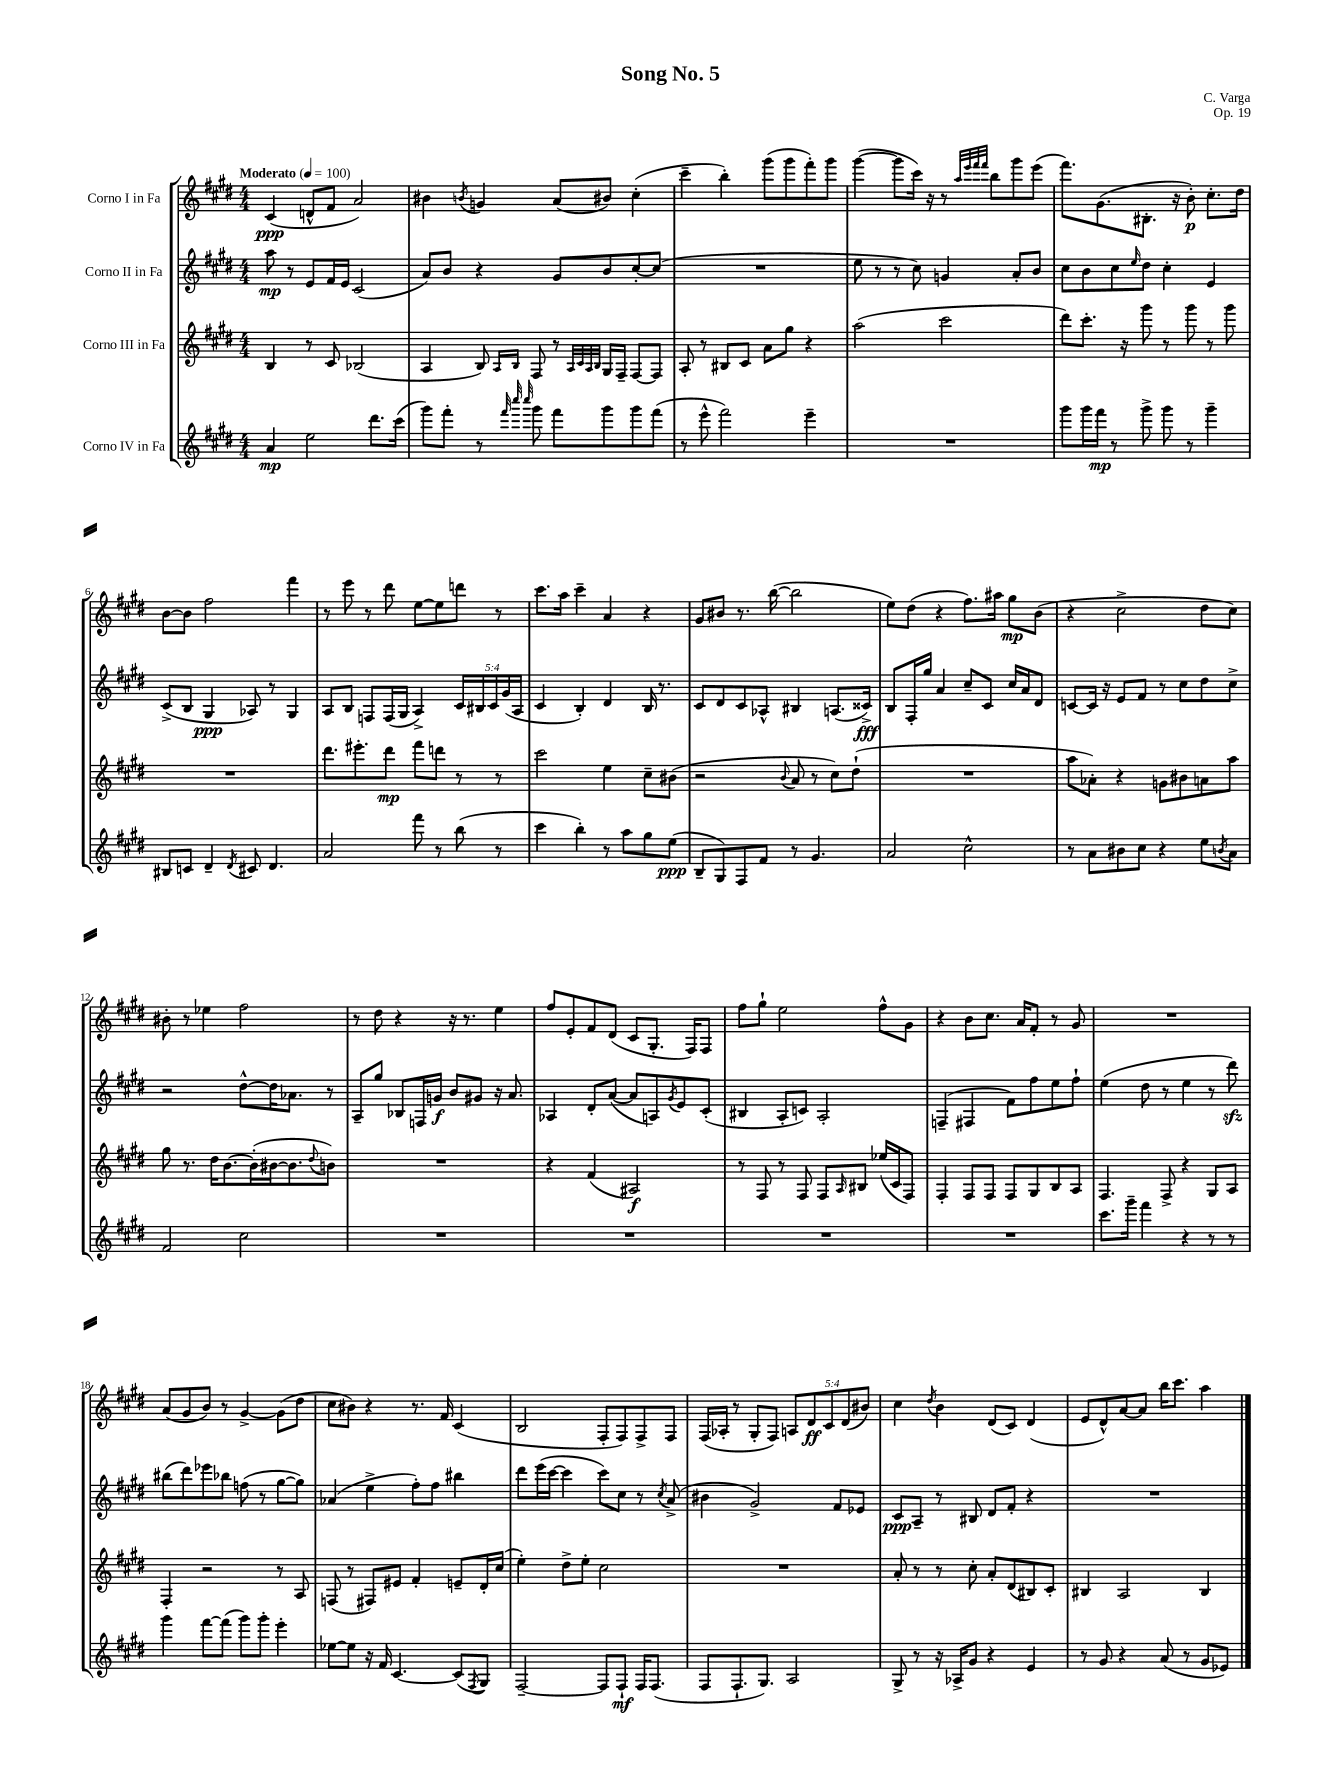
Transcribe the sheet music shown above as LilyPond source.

\header { title = "Song No. 5" composer = "C. Varga" opus = "Op. 19" }
<<
\new StaffGroup <<
\new Staff = "s0" \with { instrumentName = "Corno I in Fa" } {
    \clef treble \key e \major \numericTimeSignature \time 4/4 \override Staff.TupletNumber.text = #tuplet-number::calc-fraction-text \tempo "Moderato" 4 = 100
    cis'4\ppp( d'8-^ fis'8 a'2) |
    bis'4 \acciaccatura { b'8 } g'4 a'8( bis'8) cis''4-.( |
    cis'''4-- b''4-.) gis'''8( gis'''8 fis'''8-.) gis'''8 |
    gis'''4~( gis'''8 cis'''16) r16 r8 \grace { a''32 e'''32 fis'''32 fis'''32 } b''8 gis'''8 e'''8( |
    fis'''8.) gis'8.( bis8.-. r16 b'8-.\p) cis''8.-. dis''16 |
    b'8~ b'8 fis''2 fis'''4 |
    r8 e'''8 r8 dis'''8 e''8~ e''8 d'''8 r8 |
    cis'''8. a''16 cis'''4-- a'4 r4 |
    gis'8 bis'8 r8. b''16~( b''2 |
    e''8) dis''8( r4 fis''8.) ais''16 gis''8\mp b'8( |
    r4 cis''2-> dis''8 cis''8) |
    bis'8-. r8 ees''4 fis''2 |
    r8 dis''8 r4 r16 r8. e''4 |
    fis''8 e'8-. fis'8 dis'8( cis'8 gis8.-. fis16) fis8 |
    fis''8 gis''8-! e''2 fis''8-^ gis'8 |
    r4 b'8 cis''8. a'16 fis'8-. r8 gis'8 |
    R1 |
    a'8( gis'8 b'8) r8 gis'4~-> gis'8( dis''8 |
    cis''8 bis'8) r4 r8. fis'16 cis'4( |
    b2 fis8-. fis8) fis8-> fis8 |
    fis16( aes16-. r8 gis8-. fis8) \tuplet 5/4 { a8 dis'8\ff cis'8 dis'8( bis'8) } |
    cis''4 \acciaccatura { dis''8 } b'4 dis'8( cis'8) dis'4( |
    e'8 dis'8-^) a'8~ a'8 b''16 cis'''8. a''4 \bar "|." |
}
\new Staff = "s1" \with { instrumentName = "Corno II in Fa" } {
    \clef treble \key e \major \numericTimeSignature \time 4/4 \override Staff.TupletNumber.text = #tuplet-number::calc-fraction-text
    a''8\mp r8 e'8 fis'16 e'16 cis'2( |
    a'8) b'8 r4 gis'8 b'8 cis''8~-. cis''8( |
    R1 |
    e''8 r8 r8 cis''8) g'4 a'8-. b'8 |
    cis''8 b'8 cis''8 \grace { e''16 } dis''8 cis''4-. e'4 |
    cis'8->( b8 gis4\ppp aes8) r8 gis4 |
    a8 b8 f8 f16( gis16 a4->) \tuplet 5/4 { cis'16 bis16 cis'16 gis'16( a16 } |
    cis'4 b4-.) dis'4 b16 r8. |
    cis'8 dis'8 cis'8 aes8-^ bis4 a8.( cisis'16->\fff) |
    b8 fis16-. gis''16 a'4 cis''8-- cis'8 cis''16 a'16 dis'8 |
    c'8~ c'16 r16 e'8 fis'8 r8 cis''8 dis''8 cis''8-> |
    r2 dis''8~-^ dis''16 aes'8. r8 |
    a8-- gis''8 bes8 f16 g'16\f b'8 gis'8 r16 a'8. |
    aes4 dis'8-. a'8~( a'8 a8) \acciaccatura { gis'8 } e'8 cis'8-.( |
    bis4 a8-. c'8) a2-. |
    f4--( fis4 fis'8) fis''8 e''8 fis''8-! |
    e''4( dis''8 r8 e''4 r8 dis'''8\sfz) |
    bis''8( dis'''8) ees'''8 bes''8 f''8( r8 gis''8~ gis''8) |
    aes'4( e''4-> fis''8-.) fis''8 bis''4 |
    dis'''8 e'''16( cis'''16~ cis'''4 cis'''8) cis''8 r8 \acciaccatura { cis''8 } a'8->( |
    bis'4 gis'2->) fis'8 ees'8 |
    cis'8\ppp a8-- r8 bis8 dis'8 fis'8-. r4 |
    R1 \bar "|." |
}
\new Staff = "s2" \with { instrumentName = "Corno III in Fa" } {
    \clef treble \key e \major \numericTimeSignature \time 4/4
    b4 r8 cis'8 bes2( |
    a4 b8) \grace { a16 b16 } fis8 r8 \grace { a32 cis'32 a32 b32 } gis16 fis16-- fis8~ fis8 |
    a8-. r8 bis8 cis'8 a'8 gis''8 r4 |
    a''2( cis'''2 |
    dis'''8) cis'''8.-. r16 gis'''8 r8 gis'''8 r8 gis'''8 |
    R1 |
    dis'''8. eis'''8.-. dis'''8\mp fis'''8 d'''8 r8 r8 |
    cis'''2 e''4 cis''8-- bis'8( |
    r2 \appoggiatura { b'8 } a'8 r8 cis''8) dis''8-!( |
    R1 |
    a''8 aes'8-.) r4 g'8 bis'8 a'8 a''8 |
    gis''8 r8. dis''16 b'8.~ b'16-.( bis'16~ bis'8. \appoggiatura { dis''8 } b'8) |
    R1 |
    r4 fis'4( ais2\f) |
    r8 fis8 r8 fis8 fis8 \grace { a16 } bis8 ees''16( cis'16 fis8) |
    fis4-. fis8 fis8 fis8 gis8 b8 a8 |
    fis4. fis8-> r4 gis8 a8 |
    fis4-. r2 r8 a8 |
    f8( r8 fis8) eis'8 fis'4-. e'8-- dis'16-. cis''16( |
    e''4-.) dis''8-> e''8-. cis''2 |
    R1 |
    a'8-. r8 r8 cis''8-. a'8-. dis'8( bis8) cis'8-. |
    bis4 a2 bis4 \bar "|." |
}
\new Staff = "s3" \with { instrumentName = "Corno IV in Fa" } {
    \clef treble \key e \major \numericTimeSignature \time 4/4
    a'4\mp e''2 dis'''8. cis'''16( |
    gis'''8) fis'''8-. r8 \grace { fis'''32 cis''''32 cis''''32 } gis'''8 fis'''8 gis'''8 gis'''8 fis'''8( |
    r8 e'''8-^ fis'''2) e'''4-- |
    R1 |
    gis'''8 gis'''16 fis'''16\mp r8 gis'''8-> gis'''8 r8 gis'''4-- |
    bis8 c'8 dis'4-- \acciaccatura { dis'8 } cis'8 dis'4. |
    a'2 fis'''8 r8 b''8( r8 |
    cis'''4 b''4-.) r8 a''8 gis''8 e''8\ppp( |
    b8-- gis8) fis8 fis'8 r8 gis'4. |
    a'2 cis''2-^ |
    r8 a'8 bis'8 cis''8 r4 e''8 \acciaccatura { b'8 } a'8 |
    fis'2 cis''2 |
    R1 |
    R1 |
    R1 |
    R1 |
    cis'''8. gis'''16-- fis'''4 r4 r8 r8 |
    gis'''4 fis'''8~ fis'''8( gis'''8) gis'''8-. e'''4-. |
    ees''8~ ees''8 r16 fis'16 cis'4.~ cis'8( \acciaccatura { fis8 } gis8) |
    fis2~-- fis8 fis8-!\mf fis16 fis8.( |
    fis8 fis8.-! gis8.) a2 |
    gis8-> r8 r16 aes16-> gis'8 r4 e'4 |
    r8 gis'8 r4 a'8( r8 gis'8 ees'8) \bar "|." |
}
>>
>>
